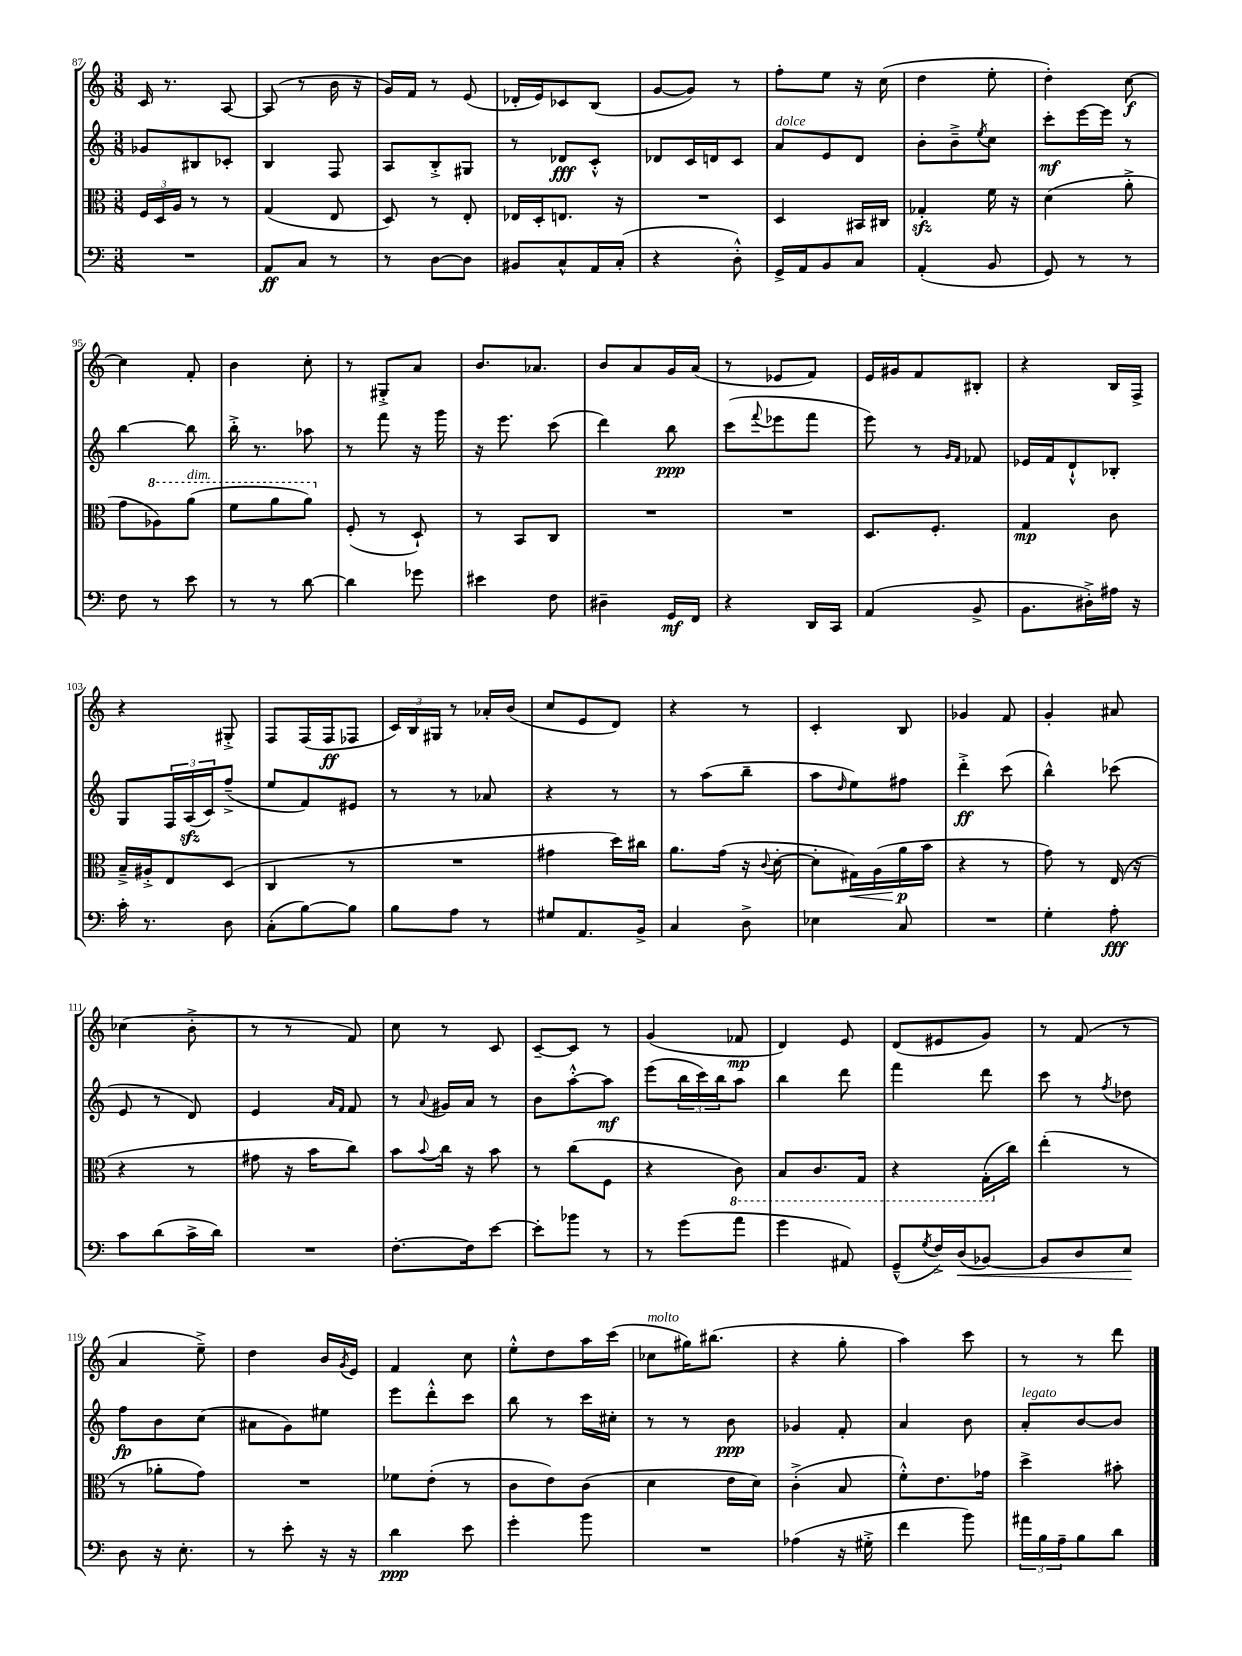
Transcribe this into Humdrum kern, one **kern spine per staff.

**kern	**kern	**kern	**kern
*staff4	*staff3	*staff2	*staff1
*clefF4	*clefC3	*clefG2	*clefG2
*k[]	*k[]	*k[]	*k[]
*M3/8	*M3/8	*M3/8	*M3/8
4.r	24F	8g-	16c
.	24D	.	.
.	.	.	8.r
.	24A	.	.
.	8r	8B#	.
.	8r	8c-'	[8A
=	=	=	=
8AA	(4G	4B	(8A]
8C	.	.	8r
8r	8E	8F	16b
.	.	.	16r
=	=	=	=
8r	8D)	8A	16g)
.	.	.	16f
[8D	8r	8B'^	8r
8D]	8E'	8G#	(8e
=	=	=	=
8BB#	16E-	8r	16d-'
.	16D'	.	16e)
8C^^	8.E	8d-	8c-
16AA	.	8c'^^	(8B
(16C'	16r	.	.
=	=	=	=
4r	4.r	8d-	[8g
.	.	16c	8g])
.	.	16d	.
8D'^^)	.	8c	8r
=	=	=	=
16GG^	4D	8a	8ff'
16AA	.	.	.
8BB	.	8e	8ee
8C	16BB#	8d	16r
.	16C#	.	(16cc
=	=	=	=
(4AA'	4G-'	8b'	4dd
.	.	8b~^	.
.	.	8qee	.
8BB	16f	8cc	8ee'
.	16r	.	.
=	=	=	=
8GG)	(4d	8ccc'	4dd')
8r	.	[16eee	.
.	.	16eee]	.
8r	8a'^	8r	[8cc
=	=	=	=
8F	8g	[4bb	4cc]
8r	8a-)	.	.
8e	(8aa	8bb]	8f'
=	=	=	=
8r	8ff	16bb'^	4b
.	.	8.r	.
8r	8aa	.	.
[8d	8aa)	8aa-	8cc'
=	=	=	=
4d]	(8F'	8r	8r
.	8r	8fff	8G#'^
8g-	8D`)	16r	8a
.	.	16ggg	.
=	=	=	=
4e#	8r	16r	8.b
.	.	8.eee	.
.	8BB	.	.
.	.	.	8.a-
8F	8C	(8ccc	.
=	=	=	=
4D#~	4.r	4ddd)	8b
.	.	.	8a
16GG	.	8bb	16g
16FF	.	.	(16a
=	=	=	=
4r	4.r	(8ccc	8r
.	.	8qqfff	.
.	.	8eee-	8e-
16DD	.	8fff	8f)
16CC	.	.	.
=	=	=	=
(4AA	8.D	8eee)	16e
.	.	.	16g#
.	.	8r	8f
.	8.F'	.	.
.	.	16qqg	.
.	.	16qqf	.
8BB^	.	8f-	8B#'
=	=	=	=
8.BB	4G	16e-	4r
.	.	16f	.
.	.	8d`^^	.
16D#'^)	.	.	.
16A#	8c	8B-'	16B
16r	.	.	16F^
=	=	=	=
16c'	16B~^	8G	4r
8.r	16A#'^	.	.
.	8E	24F	.
.	.	(24A	.
.	.	24c)	.
8D	(8D	(8ff~^	8G#'^
=	=	=	=
(8C'	4C	8ee	8F
[8B)	.	8f)	(16F
.	.	.	16F
8B]	8r	8e#	8F-
=	=	=	=
8B	4.r	8r	24c)
.	.	.	24B
.	.	.	24G#
8A	.	8r	8r
8r	.	8a-	16a-'
.	.	.	(16b
=	=	=	=
8G#	4g#	4r	8cc
8.AA	.	.	8e
.	16dd)	8r	8d)
16BB^	16cc#	.	.
=	=	=	=
4C	8.a	8r	4r
.	.	(8aa	.
.	(16g	.	.
8D^	16r	8bb~	8r
.	8qqc	.	.
.	[16d'	.	.
=	=	=	=
4E-	8d']	8aa	4c'
.	.	16qqdd	.
.	16G#)	8ee)	.
.	(16A	.	.
8C	16a	8ff#	8B
.	16b	.	.
=	=	=	=
4.r	4r	4ddd'^	4g-
.	8r	(8ccc	8f
=	=	=	=
4G'	8g)	4bb^^)	4g'
.	8r	.	.
8A'	(16E	(8ccc-	8a#
.	16r	.	.
=	=	=	=
8c	4r	8e	(4cc-
(8d	.	8r	.
16c^	8r	8d)	8b'^
16d)	.	.	.
=	=	=	=
4.r	8g#	4e	8r
.	16r	.	8r
.	16b	.	.
.	.	16qqa	.
.	.	16qqf	.
.	8cc)	8f	8f)
=	=	=	=
[8.F'	8b	8r	8cc
.	8qqb	8qqa	.
.	16cc	16g#	8r
16F]	16r	16a	.
[8e	8b	8r	8c
=	=	=	=
8e']	8r	8b	[8c~
8b-	(8cc	[8aa'^^	8c]
8r	8F	8aa]	8r
=	=	=	=
8r	4r	(8eee	(4g
(8g	.	24bb	.
.	.	24ccc)	.
.	.	24bb	.
8a	8C)	8aa	8f-
=	=	=	=
4g	8BB	4bb	4d)
.	8.C	.	.
8AA#)	.	8ddd	8e
.	16GG	.	.
=	=	=	=
(8GG~^^	4r	4fff	(8d
8qG	.	.	.
16F^)	.	.	8e#
(16D	.	.	.
[8BB-)	(16GG'	8ddd	8g)
.	16cc)	.	.
=	=	=	=
8BB-]	(4ee'	8ccc	8r
8D	.	8r	(8f
.	.	8qff	.
8E	8r	8dd-	8r
=	=	=	=
8D	8r	8ff	4a
16r	8a-'	8b	.
8.E'	.	.	.
.	8g)	(8cc	8ee~^)
=	=	=	=
8r	4.r	8a#	4dd
8e'	.	8g)	.
16r	.	8ee#	16b
.	.	.	8qg
16r	.	.	16e
=	=	=	=
4d	8f-	8eee	4f
.	(8e'	8ddd'^^	.
8e	8r	8ccc	8cc
=	=	=	=
4g'	8c	8bb	8ee'^^
.	8e)	8r	8dd
8b	(8c	16ccc	16aa
.	.	16cc#'	(16ccc
=	=	=	=
4.r	4d	8r	8cc-
.	.	8r	16gg#)
.	.	.	(8.bb#
.	16e	8b	.
.	16d)	.	.
=	=	=	=
(4A-	(4c'^	4g-	4r
16r	8B	8f'	8gg'
16G#'^	.	.	.
=	=	=	=
4f	8f'^^)	4a	4aa)
.	8.e	.	.
8b)	.	8b	8ccc
.	16g-	.	.
=	=	=	=
24a#	4dd^	8a'	8r
24B	.	.	.
24A~	.	.	.
8B	.	[8b	8r
8d	8b#'	8b]	8ddd
==	==	==	==
*-	*-	*-	*-
